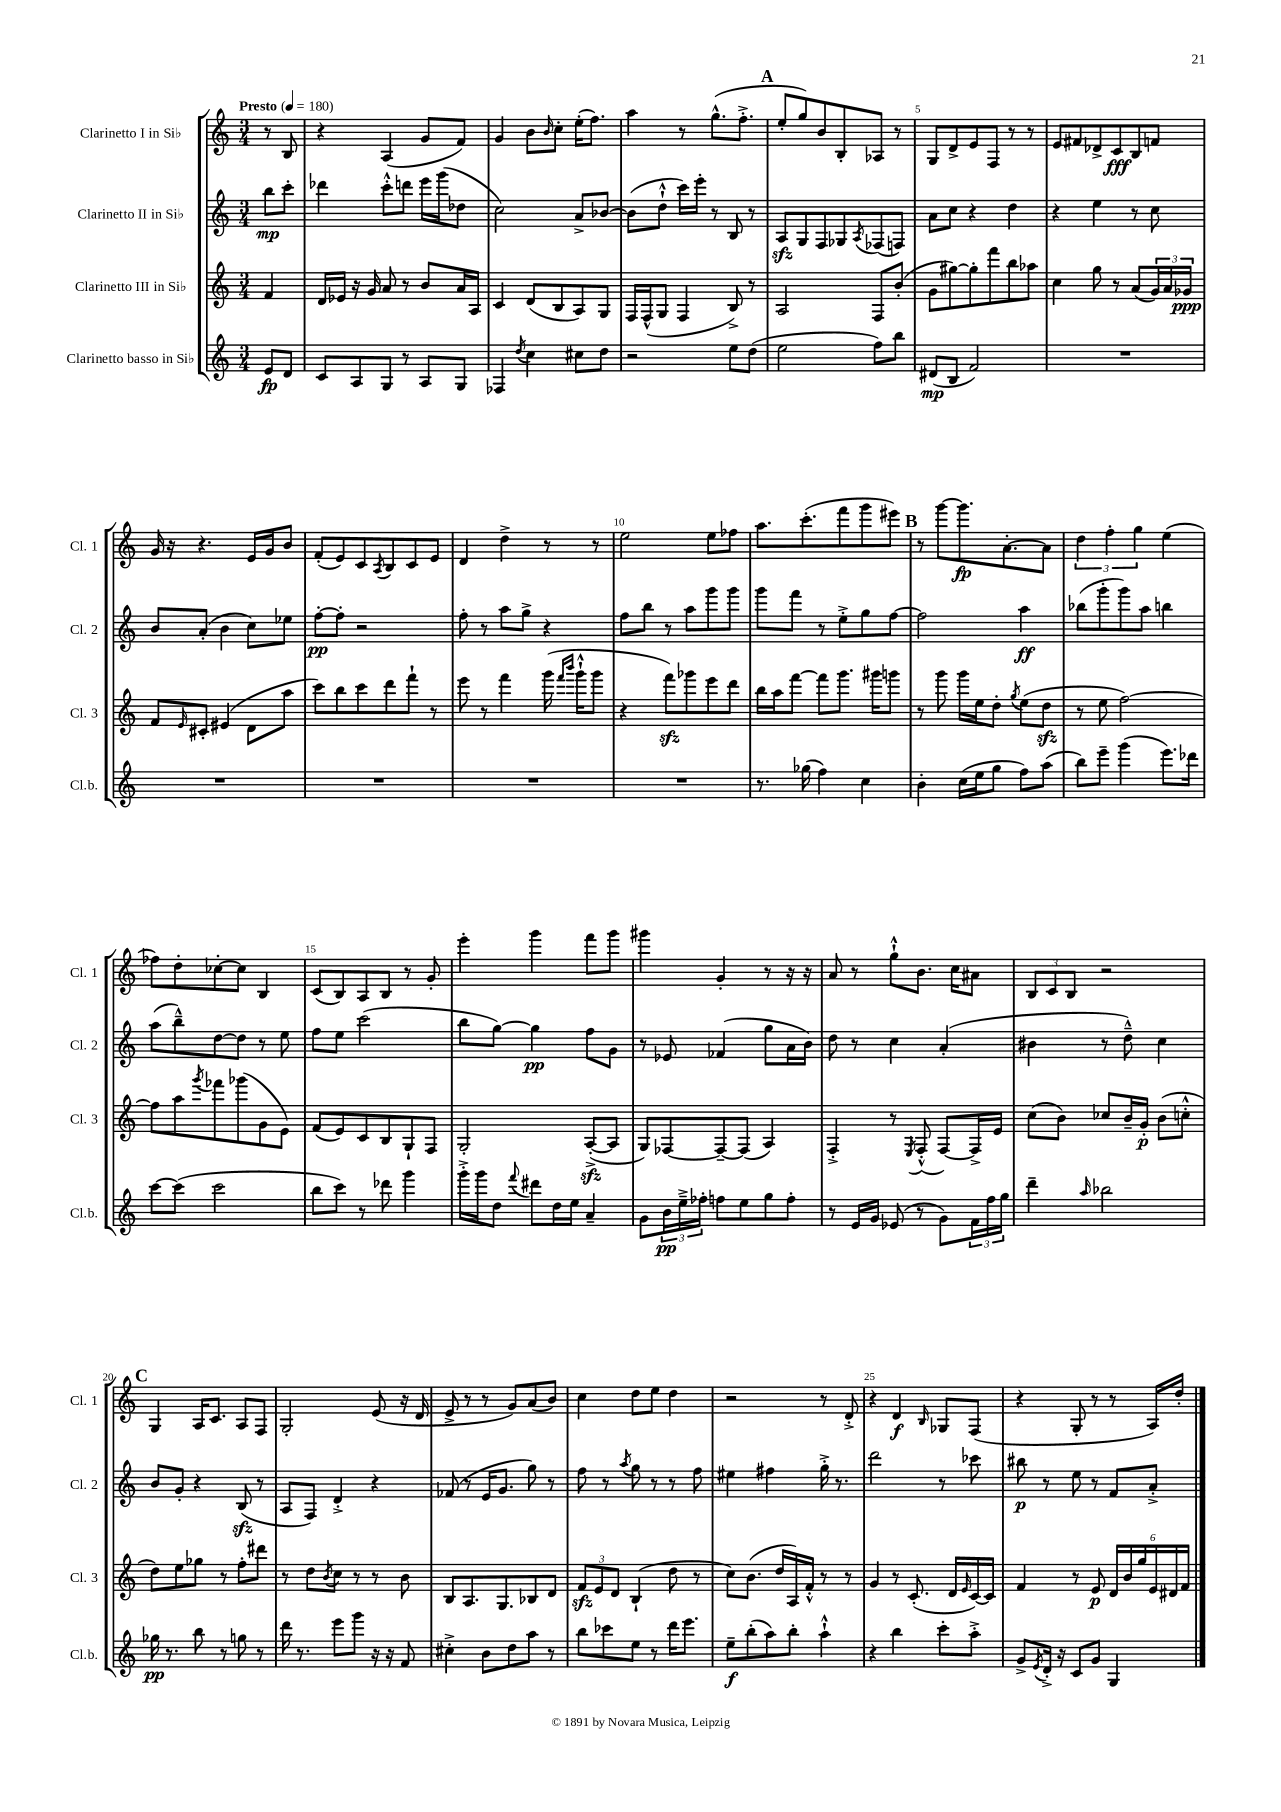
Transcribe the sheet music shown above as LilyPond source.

<<
\new StaffGroup <<
\new Staff = "s0" \with { instrumentName = "Clarinetto I in Sib" shortInstrumentName = "Cl. 1" } {
    \clef treble \key c \major \numericTimeSignature \time 3/4 \partial 4 \tempo "Presto" 4 = 180
    r8 b8 |
    r4 a4( g'8 f'8) |
    g'4 b'8 \grace { b'16 } c''8-. e''16-.( f''8.) |
    a''4 r8 g''8.-^( f''8.-.-> |
    \mark \markup { \bold "A" } e''8-. g''8) b'8 b8-. aes8 r8 |
    g8 d'8-> e'8 f8 r8 r8 |
    e'8 fis'8 des'8-> c'8\fff b8 f'8 |
    g'16 r16 r4. e'16 g'16 b'8 |
    f'8-.( e'8) c'8 \acciaccatura { a8 } b8 c'8 e'8 |
    d'4 d''4-> r8 r8 |
    e''2 e''8 fes''8 |
    a''8. c'''8.-.( f'''8 g'''8 eis'''8) |
    \mark \markup { \bold "B" } r8 g'''8~ g'''8.\fp a'8.~-. a'8 |
    \tuplet 3/2 { d''4 f''4-. g''4 } e''4( |
    fes''8) d''8-. ces''8~-. ces''8 b4 |
    c'8( b8) a8 b8 r8 g'8-. |
    e'''4-. g'''4 f'''8 g'''8 |
    gis'''4 g'4-. r8 r16 r16 |
    a'8 r8 g''8-!-^ b'8. c''16 ais'8 |
    \tuplet 3/2 { b8 c'8 b8 } r2 |
    \mark \markup { \bold "C" } g4 a16 c'8. a8 f8 |
    g2-. e'8( r16 d'16 |
    e'8-> r8 r8 g'8) a'8( b'8) |
    c''4 d''8 e''8 d''4 |
    r2 r8 d'8-.-> |
    r4 d'4\f \grace { b16 } ges8 f8( |
    r4 g8-. r8 r8 a16) d''16-. \bar "|." |
}
\new Staff = "s1" \with { instrumentName = "Clarinetto II in Sib" shortInstrumentName = "Cl. 2" } {
    \clef treble \key c \major \numericTimeSignature \time 3/4 \partial 4
    b''8\mp c'''8-. |
    des'''4 c'''8-.-^ d'''8 e'''16 g'''16( des''8 |
    c''2) a'8-> bes'8~ |
    bes'8( d''8-!-^ c'''16) e'''16-. r8 b8 r8 |
    \mark \markup { \bold "A" } a8\sfz g8 f8 ges8 \acciaccatura { a8 } fes8( f8) |
    a'8 c''8 r4 d''4 |
    r4 e''4 r8 c''8 |
    b'8 a'8-.( b'4 c''8) ees''8 |
    f''8~-.\pp f''8-. r2 |
    f''8-. r8 a''8 g''8-> r4 |
    f''8 b''8 r8 a''8 g'''8 g'''8 |
    g'''8 f'''8 r8 e''8-.-> g''8 f''8~ |
    \mark \markup { \bold "B" } f''2 a''4\ff |
    bes''8( g'''8-. g'''8) a''8 b''4 |
    a''8( b''8---^) d''8~ d''8 r8 e''8 |
    f''8 e''8 c'''2( |
    b''8 g''8~) g''4\pp f''8 g'8 |
    r8 ees'8 fes'4( g''8 a'16 b'16) |
    d''8 r8 c''4 a'4-.( |
    bis'4 r8 d''8---^) c''4 |
    \mark \markup { \bold "C" } b'8 g'8-. r4 b8\sfz( r8 |
    a8 f8) d'4-.-> r4 |
    fes'8( r8 e'16 g'8. g''8) r8 |
    f''8 r8 \acciaccatura { a''8 } g''8 r8 r8 f''8 |
    eis''4 fis''4 g''16-.-> r8. |
    d'''2 r8 ces'''8 |
    bis''8\p r8 e''8 r8 f'8 a'8-.-> \bar "|." |
}
\new Staff = "s2" \with { instrumentName = "Clarinetto III in Sib" shortInstrumentName = "Cl. 3" } {
    \clef treble \key c \major \numericTimeSignature \time 3/4 \partial 4
    f'4 |
    d'16 ees'16 r16 g'16 a'8 r8 b'8 a'16 a16 |
    c'4 d'8( b8 a8) g8 |
    f16 f16-^( g8 f4 b8->) r8 |
    \mark \markup { \bold "A" } a2 f8 b'8-.( |
    g'8 gis''8~) gis''8-. f'''8 b''8 aes''8 |
    c''4 g''8 r8 a'8( \tuplet 3/2 { g'16) a'16 ges'16\ppp } |
    f'8 \grace { e'16 } cis'8-. eis'4( d'8 a''8 |
    c'''8) b''8 c'''8 d'''8 f'''8-! r8 |
    e'''8 r8 f'''4 g'''16( \grace { f'''16 b'''16 } g'''16-!-^ g'''8 |
    r4 f'''8\sfz) ges'''8 e'''8 d'''8 |
    b''16 a''16 f'''8~ f'''8 g'''8. gis'''16 g'''8 |
    \mark \markup { \bold "B" } r8 g'''8 g'''16 e''16 d''8-. \acciaccatura { g''8 } e''8( d''8\sfz |
    r8 e''8 f''2~) |
    f''8 a''8 \acciaccatura { g'''8 } fes'''8 ges'''8( g'8 e'8) |
    f'8( e'8) c'8 b8 g8-! f8 |
    g2-. a8~-.->\sfz( a8 |
    g8) fes8~ fes8~-- fes8( a4) |
    f4-.-> r8 \acciaccatura { e8 } f8-.-^( f8~) f16-> e'16 |
    c''8( b'8) ces''8 b'16-- g'16-.\p b'8( c''8-.-^ |
    \mark \markup { \bold "C" } d''8) e''8 ges''8 r8 f''8-. dis'''8 |
    r8 d''8 \acciaccatura { b'8 } c''8 r8 r8 b'8 |
    b8 a8. g8. bes8 d'8 |
    \tuplet 3/2 { f'8\sfz e'8 d'8 } b4-!( d''8 r8 |
    c''8) b'8.( d''16 a16) f'16-.-^ r8 r8 |
    g'4 r8 c'8.-.( d'16 \grace { e'16 } c'16~) c'16 |
    f'4 r8 e'8\p \tuplet 6/4 { d'16 b'16 g''16 e'16 dis'16 f'16 } \bar "|." |
}
\new Staff = "s3" \with { instrumentName = "Clarinetto basso in Sib" shortInstrumentName = "Cl.b." } {
    \clef treble \key c \major \numericTimeSignature \time 3/4 \partial 4
    e'8\fp d'8 |
    c'8 a8 g8 r8 a8 g8 |
    fes4 \acciaccatura { d''8 } c''4 cis''8 d''8 |
    r2 e''8 d''8( |
    \mark \markup { \bold "A" } e''2 f''8) b''8 |
    dis'8\mp( b8 f'2) |
    R2. |
    R2. |
    R2. |
    R2. |
    R2. |
    r8. ges''16( f''4) c''4 |
    \mark \markup { \bold "B" } b'4-. c''16( e''16 g''8 f''8) a''8( |
    b''8) e'''8-- g'''4( e'''8.) des'''16 |
    c'''8~ c'''8( c'''2 |
    b''8 c'''8) r8 des'''8 g'''4 |
    g'''16-.-> g'''16 d''8 \appoggiatura { f'''8 } dis'''8 d''16 e''16 a'4-- |
    g'8 \tuplet 3/2 { b'16\pp e''16---> fes''16-. } f''8 e''8 g''8 f''8-. |
    r8 e'16 g'16 ees'8( r8 g'8) \tuplet 3/2 { f'16 f''16 g''16 } |
    d'''4-- \grace { a''16 } bes''2 |
    \mark \markup { \bold "C" } ges''16\pp r8. b''8 r8 g''8 r8 |
    d'''16 r8. e'''8 g'''8 r16 r16 f'8 |
    cis''4-.-> b'8 d''8 a''8 r8 |
    b''8 ces'''8 e''8 r8 d'''16 e'''8. |
    e''8--\f b''8-.( a''8) b''8-. a''4-!-^ |
    r4 b''4 c'''8-. a''8-.-> |
    g'8-> \acciaccatura { e'8 } d'16-.-> r16 c'8 g'8 g4 \bar "|." |
}
>>
>>
\layout { \context { \Score \override BarNumber.break-visibility = ##(#f #t #t) barNumberVisibility = #(every-nth-bar-number-visible 5) } }
